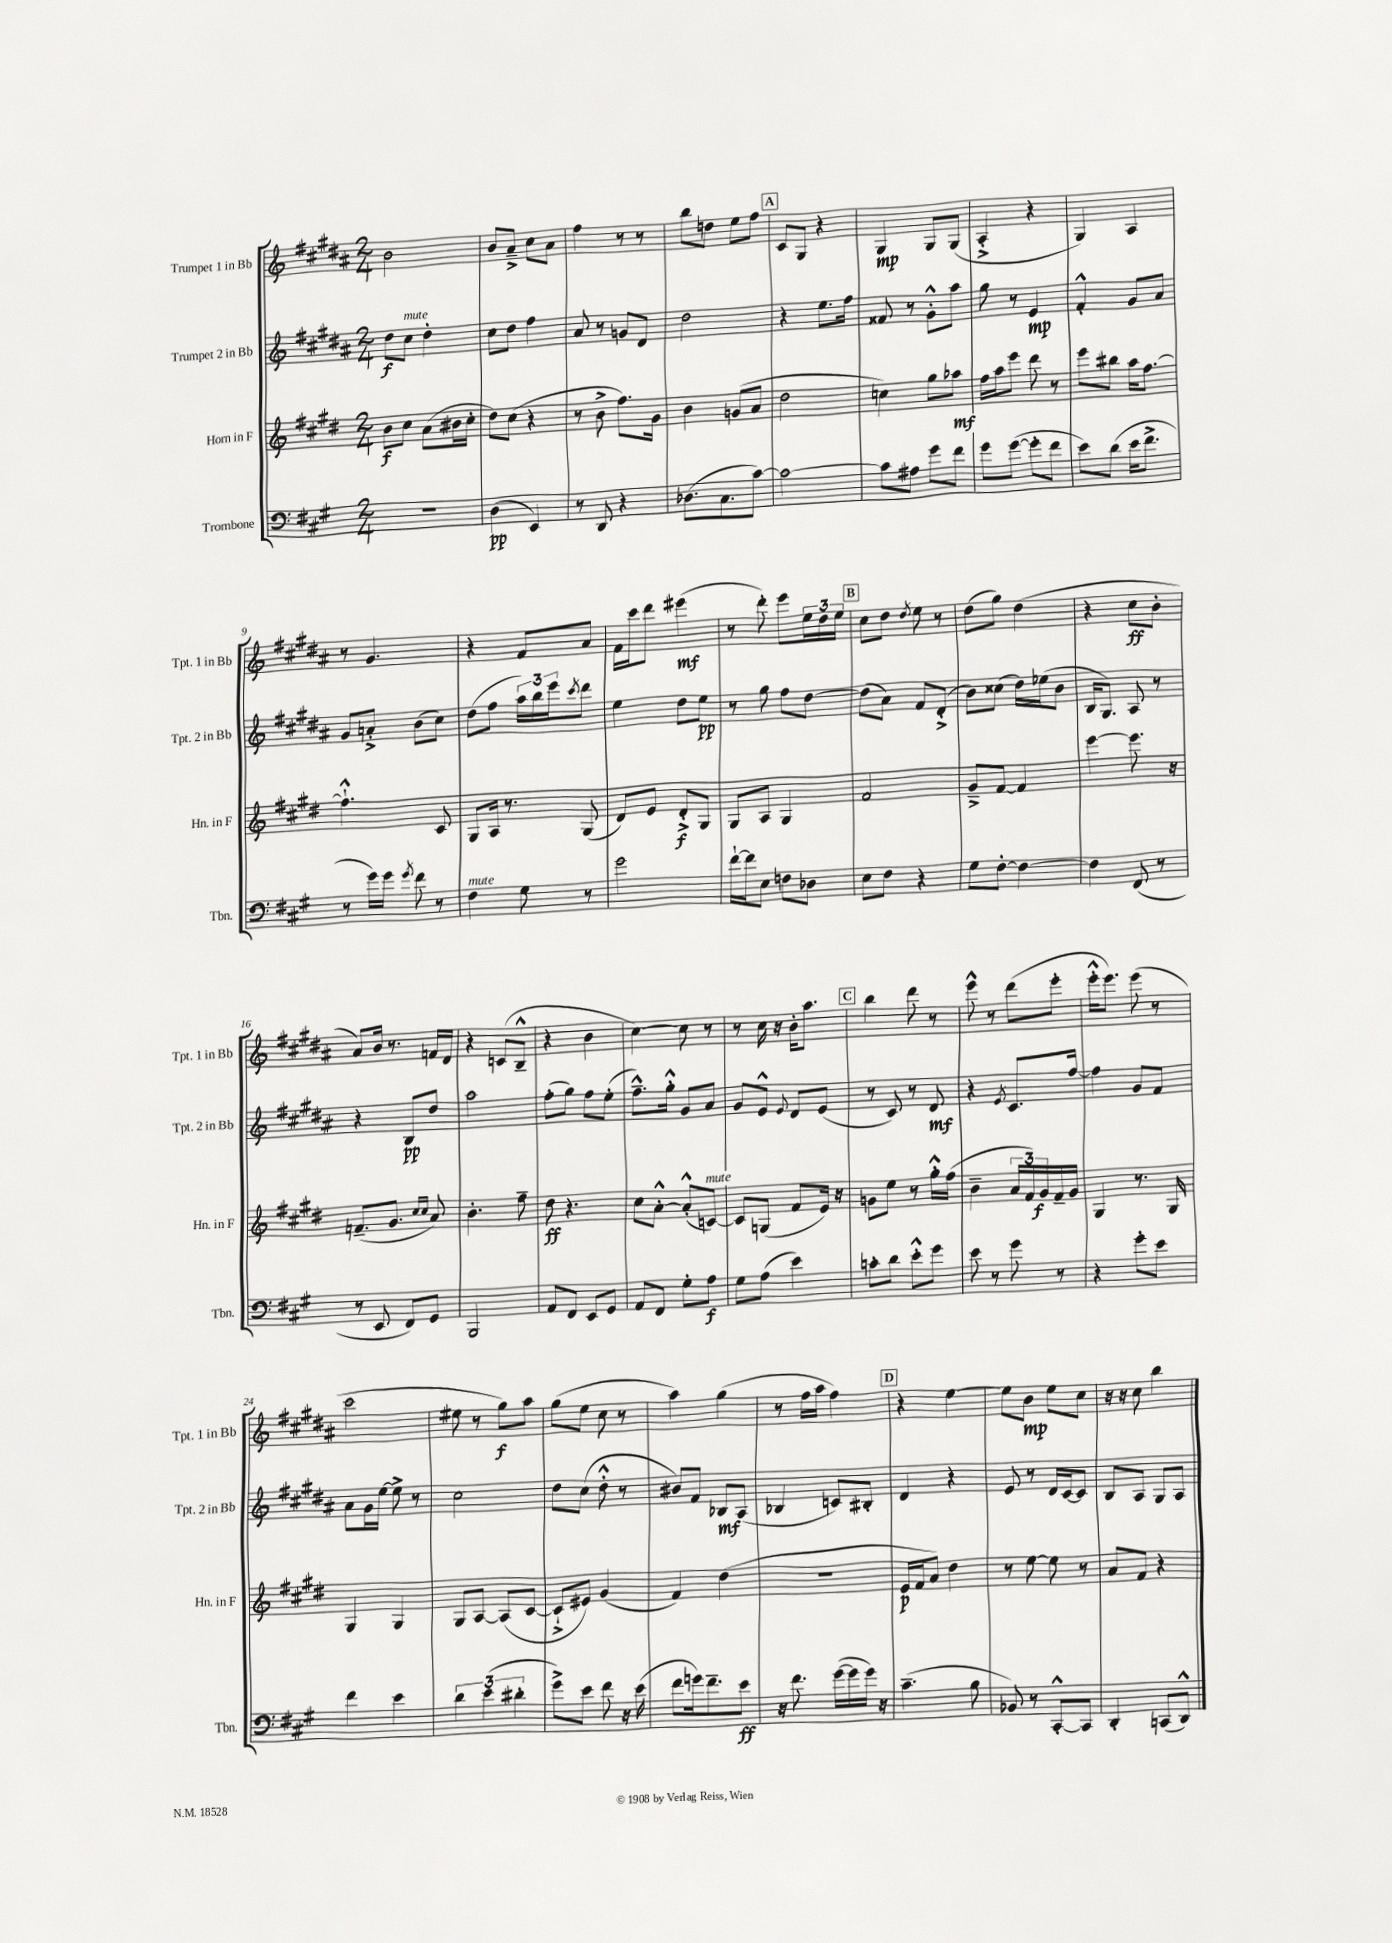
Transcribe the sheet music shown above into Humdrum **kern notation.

**kern	**dynam	**kern	**dynam	**kern	**dynam	**kern	**dynam
*part4	*part4	*part3	*part3	*part2	*part2	*part1	*part1
*staff4	*staff4	*staff3	*staff3	*staff2	*staff2	*staff1	*staff1
*I"Trombone	*	*I"Horn in F	*	*I"Trumpet 2 in Bb	*	*I"Trumpet 1 in Bb	*
*I'Tbn.	*	*I'Hn. in F	*	*I'Tpt. 2 in Bb	*	*I'Tpt. 1 in Bb	*
*clefF4	*	*clefG2	*	*clefG2	*	*clefG2	*
*k[f#c#g#]	*	*k[f#c#g#d#]	*	*k[f#c#g#d#a#]	*	*k[f#c#g#d#a#]	*
*M2/4	*	*M2/4	*	*M2/4	*	*M2/4	*
=1	=1	=1	=1	=1	=1	=1	=1
2r	.	8b\L	f	8dd#\L	f	2b\	.
!	!	!	!	!LO:TX:a:i:t=mute	!	!	!
.	.	8cc#\J	.	8cc#\J	.	.	.
.	.	(8a\L	.	4dd#'\	.	.	.
.	.	16b#X\L	.	.	.	.	.
.	.	16cc#'\JJ	.	.	.	.	.
=2	=2	=2	=2	=2	=2	=2	=2
(4D\	pp	8dd#\L)	.	8cc#\L	.	8b/L	.
.	.	(8cc#\J	.	8dd#\J	.	8a#~^/J	.
4EE/)	.	4r	.	4ff#\	.	8cc#\L	.
.	.	.	.	.	.	8a#\J	.
=3	=3	=3	=3	=3	=3	=3	=3
8r	.	8r	.	8a#/	.	4ff#\	.
8DD/	.	8b^\	.	8r	.	.	.
4r	.	8.ff#\L)	.	8gn/L	.	8r	.
.	.	.	.	8d#/J	.	8r	.
.	.	16g#\Jk	.	.	.	.	.
=4	=4	=4	=4	=4	=4	=4	=4
(8.D-X\L	.	4b\	.	2dd#\	.	8bb\L	.
.	.	.	.	.	.	8ddn\J	.
8.C#\	.	.	.	.	.	.	.
.	.	(8gn/L	.	.	.	8ee\L	.
[8c#\J)	.	8a/J	.	.	.	8ff#\J	.
!!LO:REH:place=s1:t=A
=5	=5	=5	=5	=5	=5	=5	=5
2c#\_	.	2dd#\	.	4r	.	8c#/L	.
.	.	.	.	.	.	8G#/J	.
.	.	.	.	8.ee\L	.	4r	.
.	.	.	.	16ff#\Jk	.	.	.
=6	=6	=6	=6	=6	=6	=6	=6
8c#\L]	.	4ccn\)	.	8f##X/	.	4G#/	mp
8A#X\J	.	.	.	8r	.	.	.
8g#\L	.	8gg#\L	.	8g#'^^\L	.	8G#/L	.
8f#\J	.	8aa-X\J	mf	8aa#\J	.	(8G#/J	.
=7	=7	=7	=7	=7	=7	=7	=7
8g#\L	.	16ff#\LL	.	8gg#\	.	4A#'^/	.
.	.	16aa\J	.	.	.	.	.
([8g#\J	.	8eee\J	.	8r	.	.	.
8g#'\L]	.	8ddd#\	.	4e/	mp	4r	.
8f#\J	.	8r	.	.	.	.	.
=8	=8	=8	=8	=8	=8	=8	=8
8e\L)	.	8eee\L	.	4f#'^^/	.	4G#/)	.
(8d\J	.	8bb#X\J	.	.	.	.	.
16e\KL	.	16aa\KL	.	8g#/L	.	4A#/	.
8.f#^\J	.	[8.ff#\J	.	.	.	.	.
.	.	.	.	8a#/J	.	.	.
!!LO:LB:g=z
=9	=9	=9	=9	=9	=9	=9	=9
8r	.	4.ff#`^^\]	.	8g#/L	.	8r	.
16g#\LL)	.	.	.	8an'^/J	.	4.g#/	.
16g#\JJ	.	.	.	.	.	.	.
8qg#/	.	.	.	.	.	.	.
8f#\	.	.	.	(8b\L	.	.	.
8r	.	8c#/	.	8cc#\J)	.	.	.
=10	=10	=10	=10	=10	=10	=10	=10
!LO:TX:a:i:t=mute	!	!	!	!	!	!	!
4F#\	.	8G#/L	.	(8dd#\L	.	4r	.
.	.	16A/Jk	.	8ff#\J	.	.	.
.	.	8.r	.	.	.	.	.
8G#\	.	.	.	24aa#\LL)	.	8f#/L	.
.	.	.	.	24bb\	.	.	.
.	.	.	.	24eee\J	.	.	.
.	.	.	.	8qccc#/	.	.	.
8r	.	(8G#/	.	8ddd#\J	.	8a#/J	.
=11	=11	=11	=11	=11	=11	=11	=11
2g#\	.	8d#/L)	.	4ee\	.	16f#\LL	.
.	.	.	.	.	.	16ccc#\J	.
.	.	8e/J	.	.	.	8ddd#\J	.
.	.	8d#'^/L	f	8dd#\L	.	(4eee#X\	mf
.	.	8G#/J	.	8ee\J	pp	.	.
=12	=12	=12	=12	=12	=12	=12	=12
[16f#`\LL	.	8G#/L	.	8r	.	8r	.
16f#\J]	.	.	.	.	.	.	.
8E\J	.	8A/J	.	8gg#\	.	8ddd#'\)	.
8Fn\L	.	4G#/	.	8ff#\L	.	8eee\L	.
8D-X\J	.	.	.	[8dd#\J	.	24ee\L	.
.	.	.	.	.	.	24dd#\	.
.	.	.	.	.	.	24ee\JJ	.
!!LO:REH:place=s1:t=B
=13	=13	=13	=13	=13	=13	=13	=13
8E\L	.	2f#/	.	(8dd#\L]	.	8cc#\L	.
8F#\J	.	.	.	8a#\J)	.	8dd#\J	.
.	.	.	.	.	.	8qdd#/	.
4r	.	.	.	8f#/L	.	8ee\	.
.	.	.	.	(8d#'^/J	.	8r	.
=14	=14	=14	=14	=14	=14	=14	=14
8G#\L	.	8g#~^/L	.	8b\L)	.	(8dd#\L	.
[8F#'\J	.	[8f#/J	.	(8cc##X\J	.	8gg#\J)	.
4F#\_	.	4f#/]	.	16dd#\LL)	.	(4dd#\	.
.	.	.	.	(16ee-X\J	.	.	.
.	.	.	.	8b\J	.	.	.
=15	=15	=15	=15	=15	=15	=15	=15
4F#\]	.	[4eee\	.	16B/KL	.	4r	.
.	.	.	.	8.G#/J)	.	.	.
(8FF#/	.	8.eee\]	.	8A#/	.	8cc#\L	ff
8r	.	.	.	8r	.	8b'\J	.
.	.	16r	.	.	.	.	.
!!LO:LB:g=z
=16	=16	=16	=16	=16	=16	=16	=16
8r	.	(8.fn~/L	.	4r	.	8a#/L)	.
8EE/	.	.	.	.	.	16b/Jk	.
.	.	8.g#/J	.	.	.	8.r	.
8FF#/L)	.	.	.	8B/L	pp	.	.
.	.	16qqcc#/LL	.	.	.	.	.
.	.	16qqcc#/JJ	.	.	.	.	.
8GG#/J	.	8a/)	.	8dd#/J	.	16fn/LL	.
.	.	.	.	.	.	16d#/JJ	.
=17	=17	=17	=17	=17	=17	=17	=17
2BBB/	.	4.b'\	.	2aa#\	.	4r	.
.	.	.	.	.	.	(8cn/L	.
.	.	8ff#~\	.	.	.	8B~^^/J	.
=18	=18	=18	=18	=18	=18	=18	=18
8AA/L	.	8dd#\	ff	(8ff#'\L	.	4r	.
8FF#/J	.	4.r	.	8gg#\J)	.	.	.
8EE/L	.	.	.	8ff#\L	.	4b\	.
8GG#/J	.	.	.	(8ee'\J	.	.	.
=19	=19	=19	=19	=19	=19	=19	=19
8AA/L	.	8cc#\L	.	8.ff#~^^\L)	.	[4cc#\)	.
8FF#/J	.	[8a'^^\J	.	.	.	.	.
.	.	.	.	16gg#'^^\Jk	.	.	.
8G#'\L	.	(8a'^^/L]	.	8g#/L	.	8cc#\]	.
!	!	!LO:TX:a:i:t=mute	!	!	!	!	!
8A\J	f	[8cn/J)	.	8a#/J	.	8r	.
=20	=20	=20	=20	=20	=20	=20	=20
8G#\L	.	8c/L]	.	8g#/L	.	8r	.
(8A\J	.	(8Gn/J	.	8e^^/J	.	16cc#\	.
.	.	.	.	.	.	16r	.
.	.	.	.	8qqe/	.	.	.
4e\)	.	8f#/L	.	8d#/L	.	16b'\KL	.
.	.	.	.	.	.	8.aa#\J	.
.	.	16e/Jk)	.	(8e/J	.	.	.
.	.	16r	.	.	.	.	.
!!LO:REH:place=s1:t=C
=21	=21	=21	=21	=21	=21	=21	=21
8cn'\L	.	8gn\L	.	8r	.	4bb\	.
8d\J	.	8ee\J	.	8c#/)	.	.	.
8e'^^\L	.	8r	.	8r	.	8ddd#\	.
8g#\J	.	16gg#'^^\LL	.	8d#/	mf	8r	.
.	.	(16ff#\JJ	.	.	.	.	.
=22	=22	=22	=22	=22	=22	=22	=22
8e\	.	4b~\	.	4r	.	8eee^^\	.
8r	.	.	.	.	.	8r	.
.	.	.	.	8qe/	.	.	.
8g#\	.	24a/LL	.	8.c#/L	.	(8ddd#\L	.
.	.	24f#/)	.	.	.	.	.
.	.	24g#/	f	.	.	.	.
8r	.	16f#~/	.	.	.	8eee'\J	.
.	.	16g#/JJ	.	[16ff#/Jk	.	.	.
=23	=23	=23	=23	=23	=23	=23	=23
4r	.	4G#/	.	4ff#\]	.	16eee'^^\KL	.
.	.	.	.	.	.	8.eee\J)	.
8g#'\L	.	8.r	.	8g#/L	.	(8eee\	.
8e\J	.	.	.	8f#/J	.	8r	.
.	.	16G#/	.	.	.	.	.
!!LO:LB:g=z
=24	=24	=24	=24	=24	=24	=24	=24
4f#\	.	4G#/	.	8a#\L	.	2ccc#\	.
.	.	.	.	16g#\L	.	.	.
.	.	.	.	[16ee\JJ	.	.	.
4e\	.	4G#/	.	8ee^\]	.	.	.
.	.	.	.	8r	.	.	.
=25	=25	=25	=25	=25	=25	=25	=25
6d\	.	8G#/L	.	2cc#\	.	8ee#X\	.
.	.	[8A/J	.	.	.	8r	.
(6e\	.	.	.	.	.	.	.
.	.	(8A/L]	.	.	.	8gg#\L)	f
6d#X'\	.	.	.	.	.	.	.
.	.	[8c#/J	.	.	.	8aa#\J	.
=26	=26	=26	=26	=26	=26	=26	=26
8g#^\L)	.	8c#`^/L]	.	8dd#\L	.	(8gg#\L	.
8e\J	.	8e#X/J)	.	(8cc#\J	.	8ee\J	.
8f#\	.	(4g#/	.	8dd#'^^\	.	8cc#\	.
16r	.	.	.	8r	.	8r	.
(16e\	.	.	.	.	.	.	.
=27	=27	=27	=27	=27	=27	=27	=27
8f#\L	.	4f#/)	.	8b#X/L)	.	4aa#\)	.
16gn\k)	.	.	.	8f#/J	.	.	.
8.f#~\	.	.	.	.	.	.	.
.	.	(4dd#\	.	8B-X/L	mf	(4gg#\	.
8e\J	ff	.	.	(8A#/J	.	.	.
=28	=28	=28	=28	=28	=28	=28	=28
16r	.	2r	.	4B-X/	.	8r	.
8.f#\	.	.	.	.	.	.	.
.	.	.	.	.	.	16ff#\LL	.
.	.	.	.	.	.	16aa#\JJ	.
([16g#\LL	.	.	.	8cn/L)	.	4ff#\)	.
16g#\]	.	.	.	.	.	.	.
16g#\JJ)	.	.	.	8B#X'/J	.	.	.
16r	.	.	.	.	.	.	.
!!LO:REH:place=s1:t=D
=29	=29	=29	=29	=29	=29	=29	=29
(4.c#~\	.	16e/LL	p	4d#/	.	4r	.
.	.	16f#/J	.	.	.	.	.
.	.	8a/J)	.	.	.	.	.
.	.	4dd#\	.	4r	.	[4ee\	.
8B\	.	.	.	.	.	.	.
=30	=30	=30	=30	=30	=30	=30	=30
8BB-X/)	.	8r	.	8e/	.	8ee\L]	.
8r	.	[8ee\	.	8r	.	8b\J	mp
[8CC#'^^/L	.	8ee\]	.	16d#/LL	.	8ee\L	.
.	.	.	.	[16c#/J	.	.	.
8CC#/J]	.	8r	.	8c#/J]	.	8cc#\J	.
=31	=31	=31	=31	=31	=31	=31	=31
4DD'/	.	8a/L	.	8B/L	.	16r	.
.	.	.	.	.	.	16r	.
.	.	8f#/J	.	8A#/J	.	8cc#\	.
(8CCn/L	.	4r	.	8G#/L	.	4bb\	.
8DD^^/J)	.	.	.	8A#/J	.	.	.
==	==	==	==	==	==	==	==
*-	*-	*-	*-	*-	*-	*-	*-
